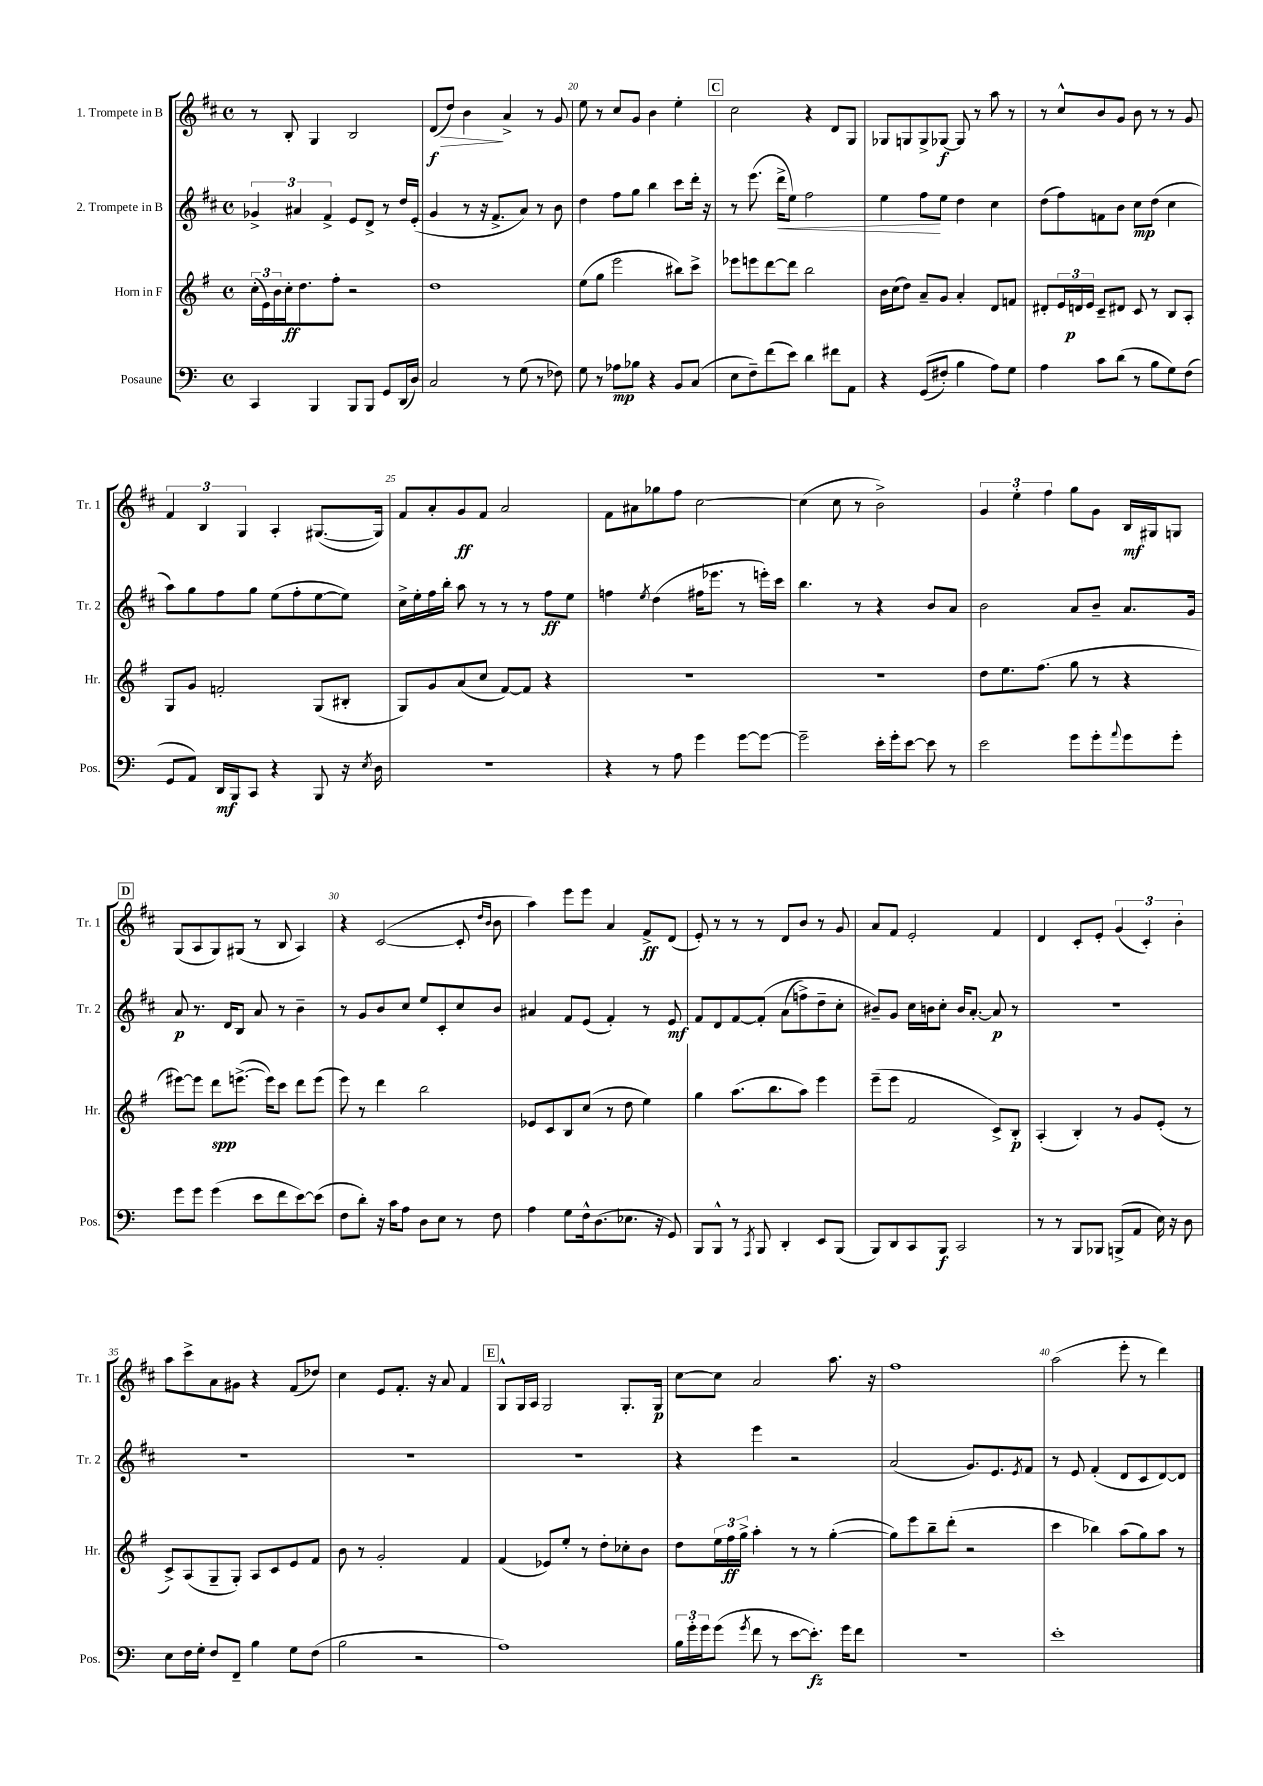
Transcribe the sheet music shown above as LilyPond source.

<<
\new StaffGroup <<
\new Staff = "s0" \with { instrumentName = "1. Trompete in B" shortInstrumentName = "Tr. 1" } {
    \clef treble \key d \major \defaultTimeSignature \time 4/4
    r8 b8-. g4 b2 |
    d'8\f\>( d''8) b'4\! a'4-> r8 g'8 |
    e''8 r8 cis''8 g'8 b'4 e''4-. |
    \mark \markup { \box "C" } cis''2 r4 d'8 g8 |
    ges8 g8 g8-> ges8~\f ges8 r8 a''8 r8 |
    r8 cis''8-^ b'8 g'8 b'8 r8 r8 g'8 |
    \tuplet 3/2 { fis'4 b4 g4 } a4-. gis8.~( gis16) |
    fis'8 a'8-. g'8\ff fis'8 a'2 |
    fis'8 ais'8 ges''8 fis''8 cis''2~ |
    cis''4( cis''8 r8 b'2->) |
    \tuplet 3/2 { g'4 e''4-. fis''4 } g''8 g'8 b16\mf gis16 g8 |
    \mark \markup { \box "D" } g8( a8 g8) gis8( r8 b8 a4) |
    r4 cis'2~( cis'8-. \grace { d''16 b'16 } b'8 |
    a''4) e'''8 e'''8 a'4 fis'8->\ff d'8( |
    e'8-.) r8 r8 r8 d'8 b'8 r8 g'8 |
    a'8 fis'8 e'2-. fis'4 |
    d'4 cis'8-. e'8-. \tuplet 3/2 { g'4( cis'4-.) b'4-. } |
    a''8 cis'''8-> a'8 gis'8 r4 fis'8( des''8) |
    cis''4 e'8 fis'8.-. r16 a'8 fis'4 |
    \mark \markup { \box "E" } g8-^ g16 a16 g2 g8.-. g16\p |
    cis''8~ cis''8 a'2 a''8. r16 |
    fis''1 |
    a''2( e'''8-. r8 d'''4) \bar "|." |
}
\new Staff = "s1" \with { instrumentName = "2. Trompete in B" shortInstrumentName = "Tr. 2" } {
    \clef treble \key d \major \defaultTimeSignature \time 4/4
    \tuplet 3/2 { ges'4-> ais'4 fis'4-> } e'8 d'8-> r8 d''16 e'16-.( |
    g'4 r8 r16 fis'8.-> a'8) r8 b'8 |
    d''4 fis''8 g''8 b''4 cis'''8 d'''16-. r16 |
    \mark \markup { \box "C" } r8 e'''8.( d'''16->\< e''8) fis''2 |
    e''4 fis''8\! e''8 d''4 cis''4 |
    d''8( fis''8) f'8 b'8 cis''8\mp d''8( cis''4 |
    a''8) g''8 fis''8 g''8 e''8( fis''8-. e''8~ e''8) |
    cis''16-> e''16-. fis''16 b''16-. a''8 r8 r8 r8 fis''8\ff e''8 |
    f''4 \acciaccatura { e''8 } d''4( fis''16 ees'''8. r8 e'''16-.) cis'''16 |
    b''4. r8 r4 b'8 a'8 |
    b'2 a'8 b'8-- a'8. g'16 |
    \mark \markup { \box "D" } a'8\p r8. d'16 b8 a'8 r8 b'4-- |
    r8 g'8 b'8 cis''8 e''8 cis'8-. cis''8 b'8 |
    ais'4 fis'8 e'8( fis'4-.) r8 e'8\mf |
    fis'8 d'8 fis'8~ fis'8-.\( a'8( f''8->) d''8-- cis''8-. |
    bis'8--\) g'8 cis''16 b'16 cis''8-. b'16 a'8.~-. a'8\p r8 |
    R1 |
    R1 |
    R1 |
    \mark \markup { \box "E" } R1 |
    r4 e'''4 r2 |
    a'2( g'8.) e'8. \acciaccatura { e'8 } fis'8 |
    r8 e'8 fis'4-.( d'8 cis'8 d'8~) d'8 \bar "|." |
}
\new Staff = "s2" \with { instrumentName = "Horn in F" shortInstrumentName = "Hr." } {
    \clef treble \key g \major \defaultTimeSignature \time 4/4
    \tuplet 3/2 { c''16-.( e'16) b'16 } c''16-.\ff d''8. fis''8-. r2 |
    d''1 |
    e''8( g''8 e'''2 bis''8) c'''8-> |
    \mark \markup { \box "C" } ees'''8 e'''8 d'''8~ d'''8 b''2 |
    b'16 c''16( d''8) a'8-- g'8 a'4-. d'8 f'8 |
    dis'8-. \tuplet 3/2 { e'16 d'16\p e'16 } c'8-- dis'8 c'8 r8 b8 a8-. |
    g8 g'8 f'2-. g8( bis8-. |
    g8) g'8 a'8( c''8 fis'8~) fis'8 r4 |
    R1 |
    R1 |
    d''8 e''8. fis''8.( g''8 r8 r4 |
    \mark \markup { \box "D" } eis'''8~) eis'''8 d'''8\spp e'''8.~->( e'''16) c'''8 d'''8 e'''8( |
    e'''8) r8 d'''4 b''2 |
    ees'8 c'8 b8 c''8( r8 d''8 e''4) |
    g''4 a''8.( b''8. a''8) e'''4 |
    e'''8--( e'''8 fis'2 c'8->) b8-.\p |
    a4-.( b4-.) r8 g'8 e'8-.( r8 |
    c'8->) a8( g8-- g8-.) a8 c'8 e'8 fis'8 |
    b'8 r8 g'2-. fis'4 |
    \mark \markup { \box "E" } fis'4( ees'8) e''8-. r8 d''8-. ces''8-. b'8 |
    d''8 \tuplet 3/2 { e''16 fis''16\ff g''16-> } a''4-. r8 r8 g''4~-.( |
    g''8) e'''8 b''8-- d'''8-.( r2 |
    c'''4 bes''4) a''8( g''8) a''8 r8 \bar "|." |
}
\new Staff = "s3" \with { instrumentName = "Posaune" shortInstrumentName = "Pos." } {
    \clef bass \key c \major \defaultTimeSignature \time 4/4
    c,4 b,,4 b,,8 b,,8 g,8 d,16( d16) |
    c2 r8 g8( r8 fes8) |
    g8 r8 aes8\mp bes8 r4 b,8 c8( |
    \mark \markup { \box "C" } e8 f8--) f'8( e'8) d'4 fis'8 a,8 |
    r4 g,8(\( fis8-.) b4 a8\) g8 |
    a4 c'8 d'8( r8 b8 g8) f8( |
    g,8 a,8) d,16\mf b,,16 c,8 r4 b,,8 r16 \acciaccatura { e8 } d16 |
    R1 |
    r4 r8 a8 g'4 g'8~ g'8~ |
    g'2-- e'16-. g'16-. e'8~ e'8 r8 |
    e'2 g'8 g'8-. \appoggiatura { a'8 } g'8 g'8-. |
    \mark \markup { \box "D" } g'8 g'8 g'4( e'8 f'8 e'8~) e'8( |
    f8 d'8-.) r16 c'16 a8 d8 e8 r8 f8 |
    a4 g8 f16-^ d8.( ees8. r16 g,8) |
    b,,8 b,,8-^ r8 \acciaccatura { a,,8 } b,,8 d,4-. e,8 b,,8( |
    b,,8) d,8 c,8 b,,8\f c,2 |
    r8 r8 b,,8 bes,,8 b,,8->( a,8 e16) r16 d8 |
    e8 f16 g16-. f8 f,8-- b4 g8 f8( |
    b2 r2 |
    \mark \markup { \box "E" } a1) |
    \tuplet 3/2 { b16 g'16-. g'16 } g'8( \acciaccatura { g'8 } f'8 r8 e'8~ e'8.-.\fz) g'16 f'8 |
    R1 |
    e'1-. \bar "|." |
}
>>
>>
\layout { \context { \Score currentBarNumber = #18 \override BarNumber.break-visibility = ##(#f #t #t) barNumberVisibility = #(every-nth-bar-number-visible 5) } }
